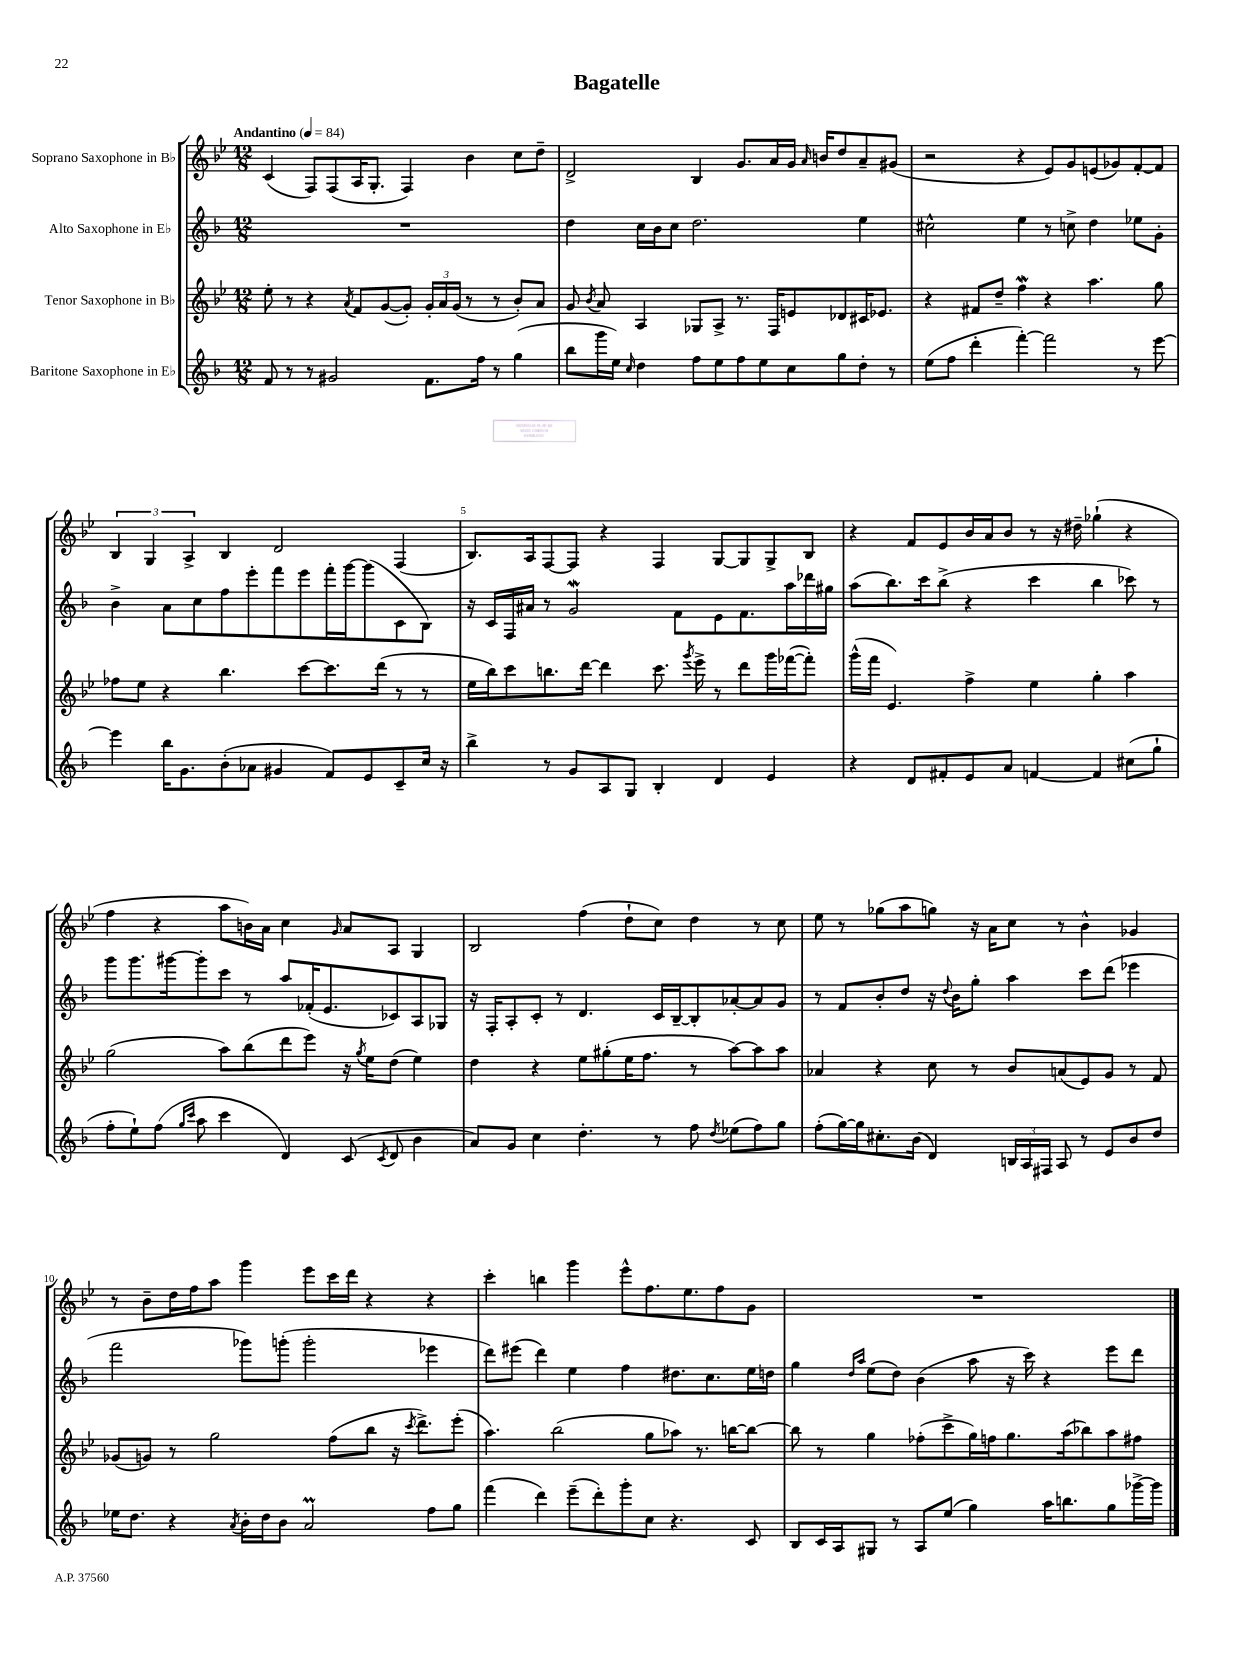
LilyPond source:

\header { title = "Bagatelle" }
<<
\new StaffGroup <<
\new Staff = "s0" \with { instrumentName = "Soprano Saxophone in Bb" } {
    \clef treble \key bes \major \numericTimeSignature \time 12/8 \tempo "Andantino" 4 = 84
    \autoBeamOff c'4( f8[) f8( a16 g8.]-. f4) bes'4 c''8[ d''8]-- |
    d'2-> bes4 g'8.[ a'16 g'16] \grace { a'16 } b'16[ d''8 a'8-- gis'8]( |
    r2 r4 ees'8[) g'8 e'8( ges'8) f'8~-. f'8] |
    \tuplet 3/2 { bes4 g4 a4-> } bes4 d'2 f4( |
    bes8.[) a16 f8~ f8] r4 f4 g8[~ g8 g8-> bes8] |
    r4 f'8[ ees'8 bes'16 a'16 bes'8] r8 r16 dis''16-- ges''4-!( r4 |
    f''4 r4 a''8[ b'16) a'16] c''4 \grace { g'16 } a'8[ a8] g4 |
    bes2 f''4( d''8[-! c''8]) d''4 r8 c''8 |
    ees''8 r8 ges''8[( a''8 g''8]) r16 a'16[ c''8] r8 bes'4-^ ges'4 |
    r8 bes'8[-- d''16 f''16 a''8] g'''4 ees'''8[ c'''16 d'''16] r4 r4 |
    c'''4-. b''4 g'''4 ees'''8[-^ f''8. ees''8. f''8 g'8] |
    R1. \bar "|." |
}
\new Staff = "s1" \with { instrumentName = "Alto Saxophone in Eb" } {
    \clef treble \key f \major \numericTimeSignature \time 12/8
    \autoBeamOff R1. |
    d''4 c''16[ bes'16 c''8] d''2. e''4 |
    cis''2-^ e''4 r8 c''8-> d''4 ees''8[ g'8]-. |
    bes'4-> a'8[ c''8 f''8 e'''8-. f'''8 e'''8 f'''16-. g'''16~ g'''8( c'8 bes8]) |
    r16 c'16[ f16 ais'16] r8 g'2\mordent f'8[ e'8 f'8. a''16 des'''16 gis''16] |
    a''8[( bes''8.) c'''16 bes''8]->( r4 c'''4 bes''4 ces'''8) r8 |
    g'''8[ g'''8. gis'''16~ gis'''8-. c'''8] r8 a''8[ fes'16-.( e'8. ces'8) a8 ges8] |
    r16 f16[-. a8-. c'8]-. r8 d'4. c'16[ bes16~-- bes8-. aes'8~-. aes'8 g'8] |
    r8 f'8[ bes'8-. d''8] r16 \appoggiatura { d''8 } bes'16[ g''8]-. a''4 c'''8[ d'''8]( ees'''4 |
    f'''2 ges'''8[) g'''8]-.( g'''2-. ees'''4 |
    d'''8[) eis'''8]( d'''4) e''4 f''4 dis''8.[ c''8. e''16 d''16] |
    g''4 \grace { d''16[ a''16] } e''8[( d''8]) bes'4( a''8 r16 c'''16) r4 e'''8[ d'''8] \bar "|." |
}
\new Staff = "s2" \with { instrumentName = "Tenor Saxophone in Bb" } {
    \clef treble \key bes \major \numericTimeSignature \time 12/8
    \autoBeamOff ees''8-. r8 r4 \acciaccatura { a'8 } f'8[ g'8~( g'8]-.) \tuplet 3/2 { g'16[-. a'16 g'16]( } r8 r8 bes'8[-.) a'8] |
    g'8 \acciaccatura { bes'8 } a'8 a4 ges8[ a8]-> r8. f16[ e'8 des'8 cis'16 ees'8.] |
    r4 fis'8[ d''8]-- f''4\mordent r4 a''4. g''8 |
    fes''8[ ees''8] r4 bes''4. c'''8[~ c'''8. d'''16]( r8 r8 |
    ees''16[ bes''16) c'''8 b''8. d'''16]~ d'''4 c'''8. \acciaccatura { g'''8 } ees'''16-> r8 d'''8[ g'''16 fes'''16~( fes'''8]-.) |
    g'''16[-^( f'''16] ees'4.) f''4-> ees''4 g''4-. a''4 |
    g''2( a''8[) bes''8( d'''8 ees'''8]) r16 \acciaccatura { g''8 } ees''16[ d''8]( ees''4) |
    d''4 r4 ees''8[ gis''8-.( ees''16 f''8.] r8 a''8[~) a''8 a''8] |
    aes'4 r4 c''8 r8 bes'8[ a'8( ees'8) g'8] r8 f'8 |
    ges'8[( g'8]) r8 g''2 f''8[( bes''8] r16 \acciaccatura { c'''8 } d'''8.[->) ees'''8]-.( |
    a''4.) bes''2( g''8[ aes''8]) r8. b''16[~ b''8]~ |
    b''8 r8 g''4 fes''8[-.( c'''8-> g''16) f''16 g''8. a''16( bes''8) a''8 fis''8] \bar "|." |
}
\new Staff = "s3" \with { instrumentName = "Baritone Saxophone in Eb" } {
    \clef treble \key f \major \numericTimeSignature \time 12/8
    \autoBeamOff f'8 r8 r8 gis'2 f'8.[ f''16] r8 g''4( |
    bes''8[ g'''16 e''16]) \grace { c''16 } d''4 f''8[ e''8 f''8 e''8 c''8 g''8 d''8]-. r8 |
    e''8[( f''8] d'''4-. f'''4~-.) f'''2 r8 e'''8~ |
    e'''4 bes''16[ g'8. bes'8-.( aes'8] gis'4 f'8[) e'8 c'8-- c''16] r16 |
    bes''4-> r8 g'8[ a8 g8] bes4-. d'4 e'4 |
    r4 d'8[ fis'8-. e'8 a'8] f'4~ f'4 cis''8[( g''8]-! |
    f''8[-. e''8-!) f''8]( \grace { g''16[ c'''16] } a''8 c'''4 d'4) c'8( \acciaccatura { c'8 } d'8 bes'4 |
    a'8[) g'8] c''4 d''4.-. r8 f''8 \acciaccatura { d''8 } ees''8[( f''8) g''8] |
    f''8[-.( g''16~) g''16 cis''8.-. bes'16]( d'4) \tuplet 3/2 { b16[ a16 fis16] } a8 r8 e'8[ bes'8 d''8] |
    ees''16[ d''8.] r4 \acciaccatura { a'8 } bes'16[-. d''16 bes'8] a'2\prall f''8[ g''8] |
    f'''4( d'''4) e'''8[--( d'''8-.) g'''8-. c''8] r4. c'8 |
    bes8[ c'16 a16 gis8] r8 a8[ e''8]( g''4) a''16[ b''8. g''8 ges'''16~-> ges'''16] \bar "|." |
}
>>
>>
\layout { \context { \Score \override BarNumber.break-visibility = ##(#f #t #t) barNumberVisibility = #(every-nth-bar-number-visible 5) } }
